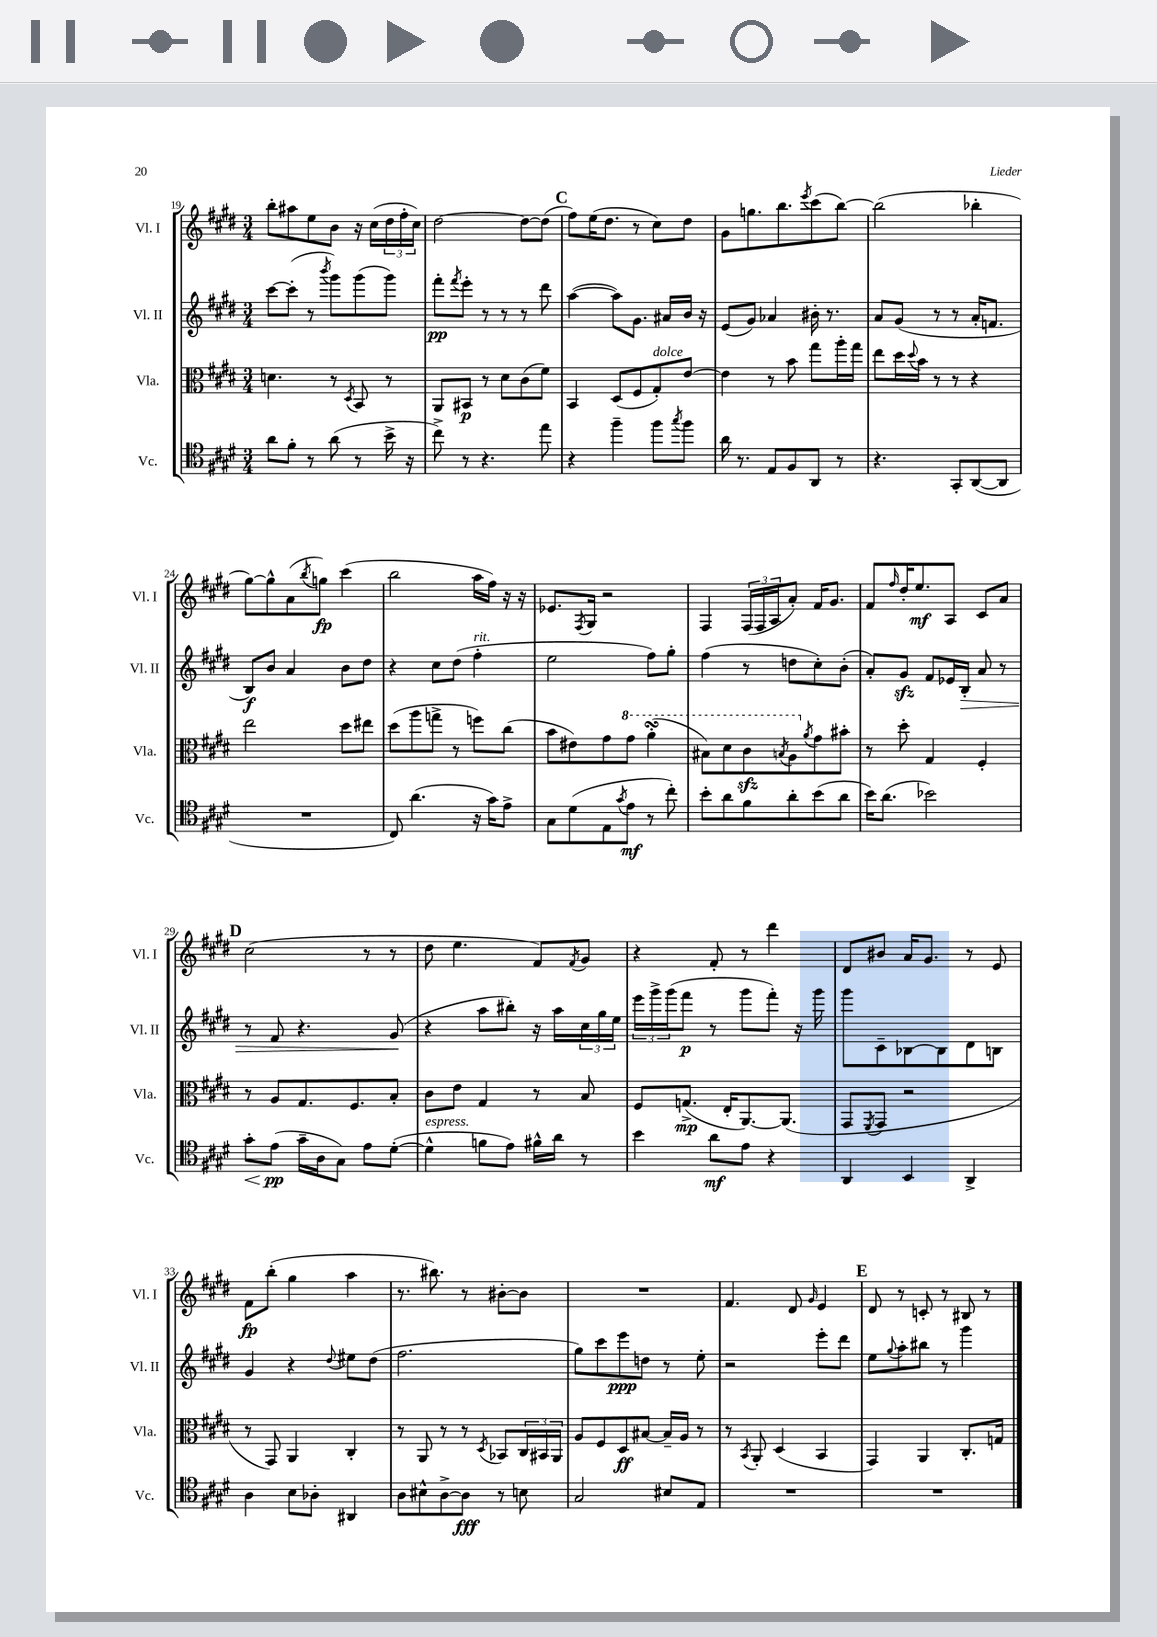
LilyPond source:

<<
\new StaffGroup <<
\new Staff = "s0" \with { instrumentName = "Vl. I" shortInstrumentName = "Vl. I" } {
    \clef treble \key e \major \numericTimeSignature \time 3/4
    b''8-. ais''8 e''8 b'8 r16 cis''16( \tuplet 3/2 { dis''16 fis''16-. cis''16) } |
    dis''2~ dis''8~ dis''8( |
    \mark \markup { \bold "C" } fis''8) e''16( dis''8. r8 cis''8) dis''8 |
    gis'8 g''8. b''8. \acciaccatura { e'''8 } cis'''8( b''8~) |
    b''2( bes''4-. |
    gis''8~) gis''8-^ a'8( \acciaccatura { b''8 } g''8\fp) cis'''4( |
    b''2 a''16 fis''16) r16 r16 |
    ees'8. \acciaccatura { fis8 } gis16 r2 |
    fis4 \tuplet 3/2 { fis16( fis16 a16 } a'8-.) fis'16 gis'8. |
    fis'8 \grace { fis''16 } dis''16-. e''8.\mf a8 cis'8 a'8 |
    \mark \markup { \bold "D" } cis''2( r8 r8 |
    dis''8 e''4. fis'8) \acciaccatura { fis'8 } gis'8 |
    r4 fis'8-. r8 dis'''4 |
    dis'8 bis'8 a'16 gis'8. r8 e'8 |
    fis'8\fp b''8-.( gis''4 a''4 |
    r8. bis''8.) r8 bis'8~-. bis'8 |
    R2. |
    fis'4. dis'8 \grace { gis'16 } e'4 |
    \mark \markup { \bold "E" } dis'8 r8 c'8-. r8 bis8 r8 \bar "|." |
}
\new Staff = "s1" \with { instrumentName = "Vl. II" shortInstrumentName = "Vl. II" } {
    \clef treble \key e \major \numericTimeSignature \time 3/4
    cis'''8~ cis'''8-.( r8 \acciaccatura { b'''8 } gis'''8) gis'''8( gis'''8) |
    fis'''8-.\pp \acciaccatura { fis'''8 } e'''8-. r8 r8 r8 dis'''8 |
    \mark \markup { \bold "C" } a''4~( a''8) gis'8. ais'16 b'16 r16 |
    e'8( gis'8) aes'4 bis'16-. r8. |
    a'8 gis'8( r8 r8 a'16-. f'8. |
    b8\f) b'8 a'4 b'8 dis''8 |
    r4 cis''8 dis''8( fis''4-.^\markup { \italic "rit." } |
    e''2 fis''8) gis''8-. |
    fis''4( r8 d''8 cis''8-.) b'8-.( |
    a'8-.) gis'8\sfz fis'8 ees'16 b16-.\> a'8 r8 |
    \mark \markup { \bold "D" } r8 fis'8 r4. gis'8\!( |
    r4 a''8 bis''8-.) r16 a''16 \tuplet 3/2 { cis''16 gis''16 e''16 } |
    \tuplet 3/2 { e'''16 gis'''16-> gis'''16( } fis'''8\p r8 gis'''8 fis'''8-.) r16 gis'''16 |
    gis'''8 cis'8-- bes8~ bes8 dis'8 b8 |
    gis'4 r4 \appoggiatura { dis''8 } eis''8 dis''8( |
    fis''2. |
    gis''8) cis'''8 e'''8\ppp d''8 r8 e''8-. |
    r2 e'''8-. dis'''8 |
    \mark \markup { \bold "E" } e''8 \appoggiatura { gis''8 } a''8-. bis''8 r8 gis'''4 \bar "|." |
}
\new Staff = "s2" \with { instrumentName = "Vla." shortInstrumentName = "Vla." } {
    \clef alto \key e \major \numericTimeSignature \time 3/4
    d'4. r8 \acciaccatura { dis8 } b,8 r8 |
    a,8 bis,8\p r8 dis'8 cis'8( fis'8) |
    \mark \markup { \bold "C" } b,4 dis8( fis8 gis8-.^\markup { \italic "dolce" }) e'8~ |
    e'4 r8 b'8 gis''8 a''16-. gis''16 |
    e''8 dis''16 \appoggiatura { dis''8 } b'16 r8 r8 r4 |
    e''2 dis''8 eis''8 |
    dis''8( a''8 g''8-> r8 f''8) cis''8( |
    b'8 eis'8) gis'8 \ottava #1 gis''8 a''4-.\turn( |
    bis'8) dis''8 cis''8\sfz \acciaccatura { b'8 } a'8 \ottava #0 \acciaccatura { a'8 } gis'8 bis'8-. |
    r8 dis''8-. gis4 fis4-. |
    \mark \markup { \bold "D" } r8 a8 gis8. fis8. b8-. |
    cis'8 e'8 gis4 r8 b8 |
    fis8 g8.->\mp( e16-. a,8.~) a,8.( |
    gis,8 \acciaccatura { fis,8 } gis,8 r2 |
    r8 gis,8) a,4 cis4-. |
    r8 a,8 r8 r8 \acciaccatura { dis8 } bes,8 \tuplet 3/2 { cis16 bis,16 a,16 } |
    a8 fis8 dis8\ff bis8~ bis16-- a16 r8 |
    r8 \acciaccatura { b,8 } a,8-. dis4( b,4 |
    \mark \markup { \bold "E" } gis,4) a,4 cis8.-. g16 \bar "|." |
}
\new Staff = "s3" \with { instrumentName = "Vc." shortInstrumentName = "Vc." } {
    \clef tenor \key e \major \numericTimeSignature \time 3/4
    a'8 fis'8-. r8 a'8( r8 b'16-> r16 |
    cis''8->) r8 r4. e''8 |
    \mark \markup { \bold "C" } r4 fis''4-- fis''8 \acciaccatura { gis''8 } fis''8 |
    a'16 r8. e8 fis8 a,8 r8 |
    r4. gis,8-. a,8~( a,8 |
    R2. |
    cis8) a'4.( r16 gis'16) e'8-> |
    gis8 dis'8( e8 \acciaccatura { gis'8 } e'8\mf r8 cis''8-.) |
    b'8-. a'8 fis'8 a'8-. b'8( a'8 |
    b'16) a'8.( bes'2) |
    \mark \markup { \bold "D" } gis'8-.\< e'8\pp\!( gis'16-- a16 gis8) e'8 dis'8~-.( |
    dis'4-^^\markup { \italic "espress." } f'8 e'8) fis'16-^ a'16 r8 |
    b'4 a'8\mf e'8 r4 |
    a,4 b,4 a,4-> |
    a4 b8 aes8-. ais,4 |
    a8 bis8-^ a8~-> a8\fff r8 b8 |
    gis2 bis8 e8 |
    R2. |
    \mark \markup { \bold "E" } R2. \bar "|." |
}
>>
>>
\layout { \context { \Score currentBarNumber = #19 } }
